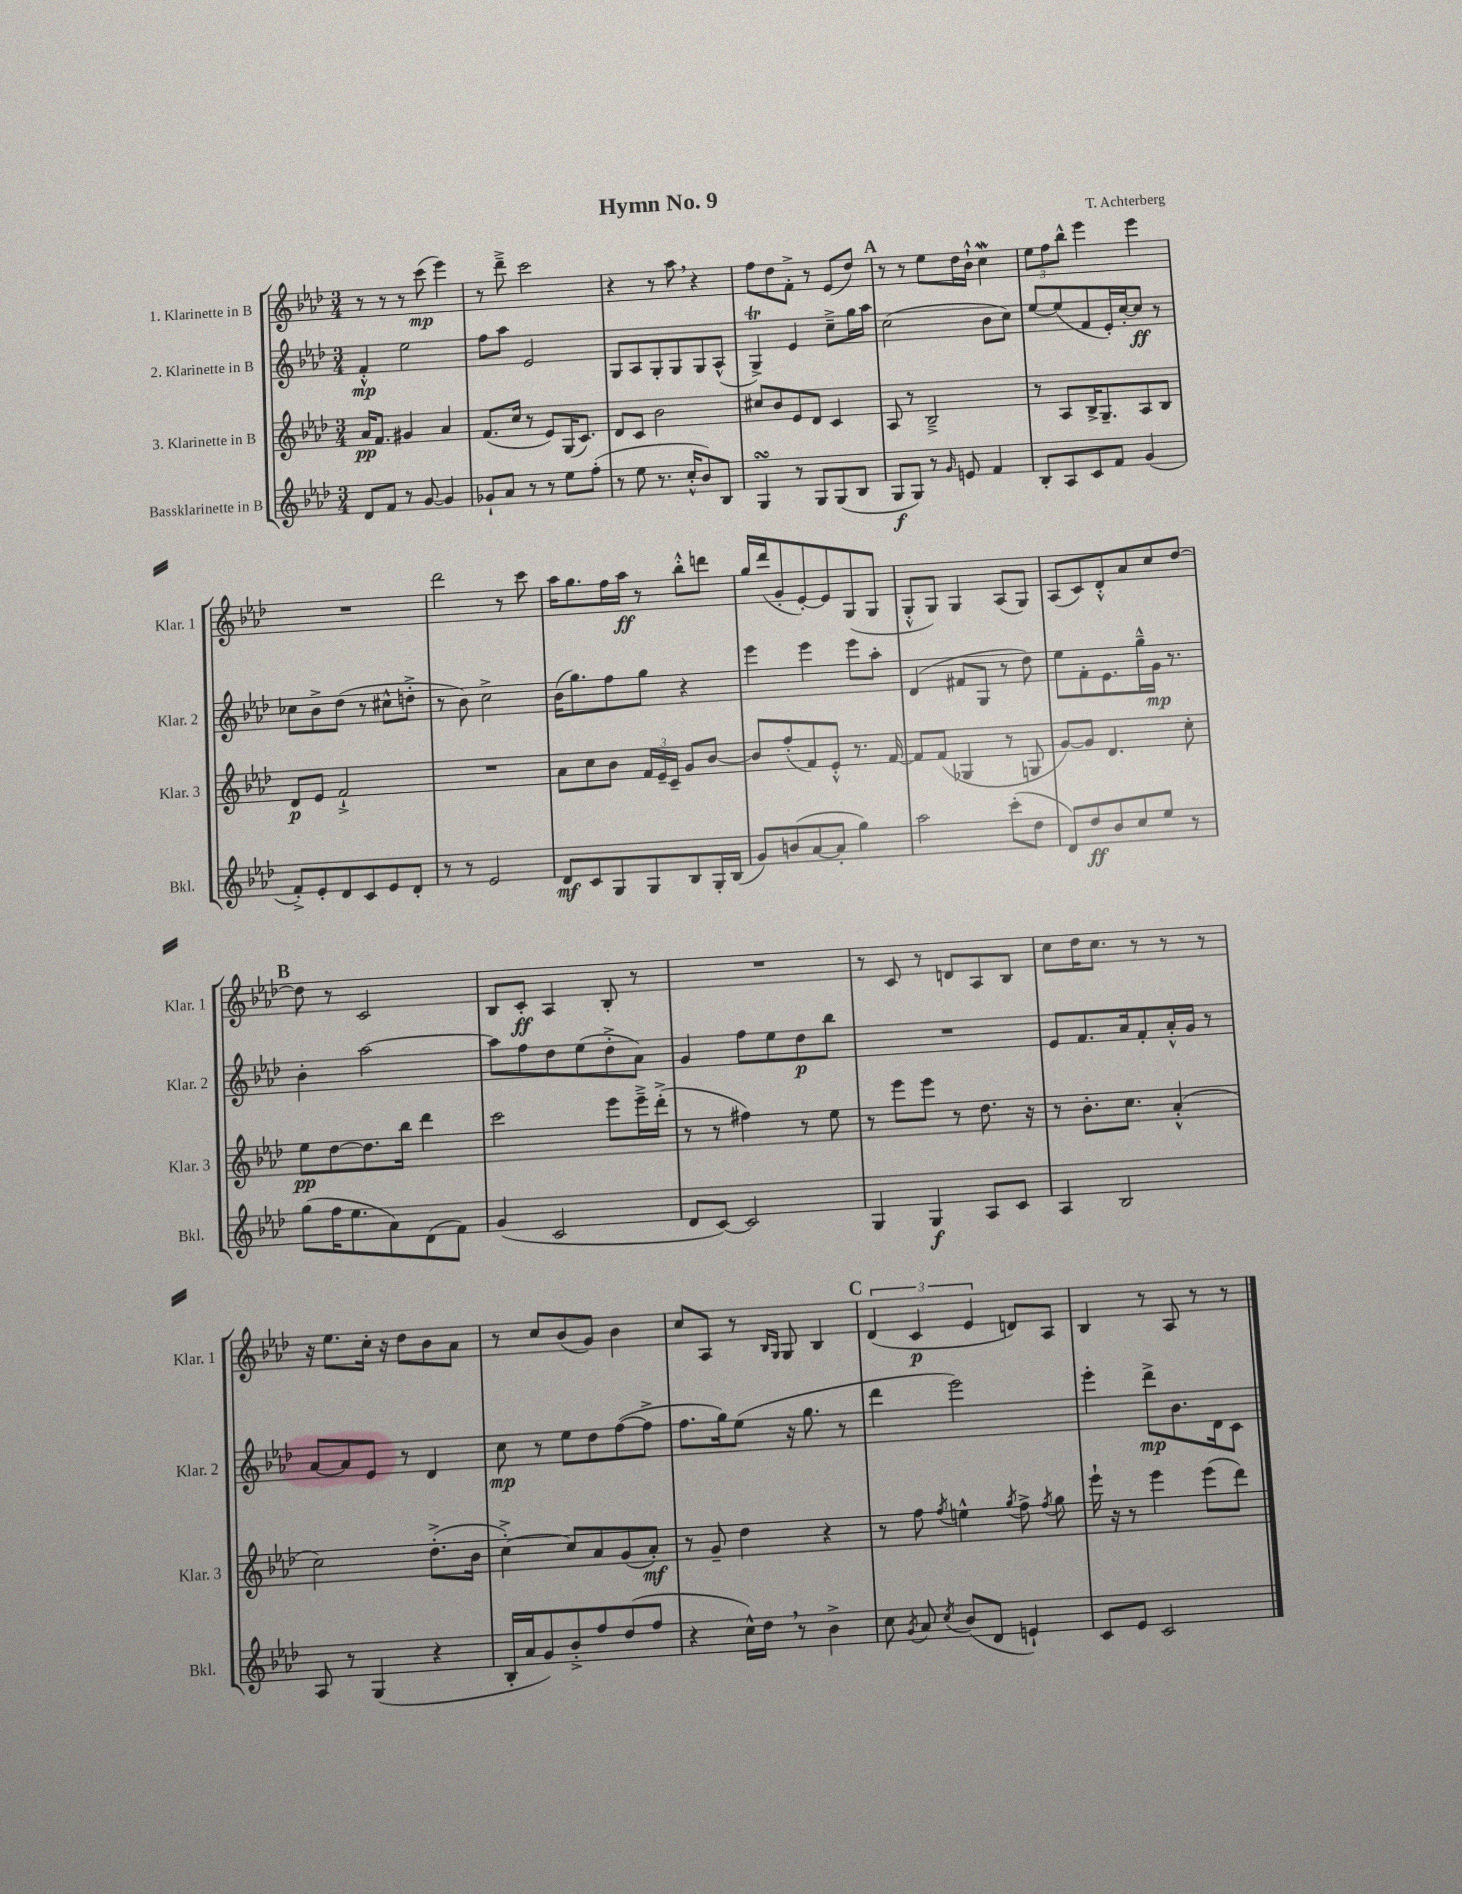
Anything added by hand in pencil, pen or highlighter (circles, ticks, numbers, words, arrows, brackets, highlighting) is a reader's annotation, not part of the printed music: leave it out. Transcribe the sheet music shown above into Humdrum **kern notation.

**kern	**dynam	**kern	**dynam	**kern	**dynam	**kern	**dynam
*part4	*part4	*part3	*part3	*part2	*part2	*part1	*part1
*staff4	*staff4	*staff3	*staff3	*staff2	*staff2	*staff1	*staff1
*I"Bassklarinette in B	*	*I"3. Klarinette in B	*	*I"2. Klarinette in B	*	*I"1. Klarinette in B	*
*I'Bkl.	*	*I'Klar. 3	*	*I'Klar. 2	*	*I'Klar. 1	*
*clefG2	*	*clefG2	*	*clefG2	*	*clefG2	*
*k[b-e-a-d-]	*	*k[b-e-a-d-]	*	*k[b-e-a-d-]	*	*k[b-e-a-d-]	*
*M3/4	*	*M3/4	*	*M3/4	*	*M3/4	*
=1	=1	=1	=1	=1	=1	=1	=1
8d-/L	.	16a-/KL	pp	4f'^^/	mp	8r	.
.	.	8.f/J	.	.	.	.	.
8f/J	.	.	.	.	.	8r	.
8r	.	4g#X/	.	2ee-\	.	8r	.
[8g/	.	.	.	.	.	(8ccc\	mp
4g/]	.	4a-/	.	.	.	4eee-\)	.
=2	=2	=2	=2	=2	=2	=2	=2
8g-X`/L	.	(8.f/L	.	8ff\L	.	8r	.
8a-/J	.	.	.	8aa-\J	.	8ddd-~^\	.
.	.	16cc/Jk	.	.	.	.	.
8r	.	8r	.	2e-/	.	2ccc\	.
8r	.	8e-/L)	.	.	.	.	.
8ee-\L	.	(16G/K	.	.	.	.	.
.	.	8.c/J)	.	.	.	.	.
(8ff'\J	.	.	.	.	.	.	.
=3	=3	=3	=3	=3	=3	=3	=3
8r	.	8d-/L	.	8G/L	.	4r	.
8ee-\	.	8c/J	.	8A-/	.	.	.
8.r	.	2b-\	.	8G'/	.	8r	.
.	.	.	.	8G/	.	8aa-,\	.
16cc'^^/KL	.	.	.	.	.	.	.
8b-/)	.	.	.	8G/	.	4r	.
8B-/J	.	.	.	(8A-^^/J	.	.	.
=4	=4	=4	=4	=4	=4	=4	=4
4GsSsS/	.	8cc#X/L	.	4Gt^/)	.	8ff\L	.
.	.	8b-/	.	.	.	8dd-\	.
8r	.	8e-/	.	4e-/	.	8f'^\J	.
8G/L	.	8d-/J	.	.	.	8r	.
(8G/	.	4c/	.	8cc~^\L	.	(8e-/L	.
8B-/J	.	.	.	16gg\L	.	8dd-/J)	.
.	.	.	.	16aa-\JJ	.	.	.
!!LO:REH:place=s1:t=A
=5	=5	=5	=5	=5	=5	=5	=5
8G/L	f	8A-/	.	(2cc\	.	8r	.
8G/J)	.	8r	.	.	.	8r	.
8r	.	2B-~^/	.	.	.	8ee-\L	.
16qqg/	.	.	.	.	.	.	.
8en/	.	.	.	.	.	16dd-\L	.
.	.	.	.	.	.	16b-`^^\JJ	.
4f/	.	.	.	8b-\L	.	4ccW\	.
.	.	.	.	8cc\J)	.	.	.
=6	=6	=6	=6	=6	=6	=6	=6
8B-'/L	.	8r	.	[8ee-/L	.	12ee-\L	.
.	.	.	.	.	.	12ff\	.
8A-/	.	8A-/L	.	(8ee-/]	.	.	.
.	.	.	.	.	.	12bb-^^\J	.
8c/	.	16B-^/K	.	8f/	.	4eee-\	.
.	.	8.G~/	.	.	.	.	.
8f/J	.	.	.	16e-'/L)	.	.	.
.	.	.	.	[16cc'/J	.	.	.
(4g/	.	8A-/	.	8cc/J]	ff	4eee-\	.
.	.	8B-/J	.	8r	.	.	.
!!LO:LB:g=z
=7	=7	=7	=7	=7	=7	=7	=7
8f'^/L)	.	8d-/L	p	8cc-X\L	.	2.r	.
8e-'/	.	8e-/J	.	8b-^\	.	.	.
8d-/	.	2f`^/	.	(8dd-\J	.	.	.
8c/	.	.	.	8r	.	.	.
8e-/	.	.	.	8cc#X^^\L	.	.	.
8d-'/J	.	.	.	8ddn'^\J	.	.	.
=8	=8	=8	=8	=8	=8	=8	=8
8r	.	2.r	.	8r	.	2ddd-\	.
8r	.	.	.	8b-\)	.	.	.
2e-/	.	.	.	2cc^\	.	.	.
.	.	.	.	.	.	8r	.
.	.	.	.	.	.	8ccc\	.
=9	=9	=9	=9	=9	=9	=9	=9
8d-/L	mf	8a-\L	.	(16b-\KL	.	16aa-\KL	.
.	.	.	.	8.gg\)	.	8.gg\	.
8c/	.	8cc\	.	.	.	.	.
8G/	.	8b-\J	.	8ff\	.	16ff\L	.
.	.	.	.	.	.	16aa-\JJ	ff
8G/	.	24f/LL	.	8gg\J	.	8r	.
.	.	24e-~/	.	.	.	.	.
.	.	24c~/JJ	.	.	.	.	.
8B-/	.	8g/L	.	4r	.	8bb-'^^\L	.
16G'/L	.	[8b-/J	.	.	.	8dddn\J	.
(16B-/JJ	.	.	.	.	.	.	.
=10	=10	=10	=10	=10	=10	=10	=10
8g/L)	.	8b-/L]	.	4eee-\	.	16gg/LL	.
.	.	.	.	.	.	(16ddd-/J	.
(8bn/	.	(8ff'/	.	.	.	8g'/	.
[8a-/	.	8f/)	.	4eee-\	.	[8e-'/)	.
8a-'/J]	.	8e-'^^/J	.	.	.	8e-/]	.
4gg\)	.	8.r	.	8eee-\L	.	(8G/	.
.	.	.	.	8aa-'\J	.	8G/J	.
.	.	[16f/	.	.	.	.	.
=11	=11	=11	=11	=11	=11	=11	=11
2aa-\	.	8f/L]	.	(4d-/	.	8G'^^/L	.
.	.	(8f/J	.	.	.	8G/J)	.
.	.	4G-X/	.	8f#X/L	.	4G/	.
.	.	.	.	8G/J	.	.	.
(8ccc'\L	.	8r	.	8r	.	(8A-/L	.
8dd-\J	.	8Gn/	.	8dd-\)	.	8G/J)	.
=12	=12	=12	=12	=12	=12	=12	=12
8d-/L)	.	[8g/L)	.	8ee-\L	.	(8A-/L	.
8dd-/	ff	8g/J]	.	8f'\	.	8c/)	.
8b-/	.	4.d-/	.	8.e-\	.	8d-'^^/	.
8cc/	.	.	.	.	.	8a-/	.
.	.	.	.	16gg~^^\L	.	.	.
8ee-/J	.	.	.	16g\JJ	mp	8cc/	.
.	.	.	.	8.r	.	.	.
8r	.	8cc'\	.	.	.	[8dd-/J	.
!!LO:LB:g=z
!!LO:REH:place=s1:t=B
=13	=13	=13	=13	=13	=13	=13	=13
(8gg\L	.	8ee-\L	pp	4b-'\	.	8dd-\]	.
16ff\K	.	[8dd-\	.	.	.	8r	.
8.ee-\	.	.	.	.	.	.	.
.	.	8.dd-\]	.	[2aa-\	.	2c/	.
8a-\)	.	.	.	.	.	.	.
.	.	16bb-\Jk	.	.	.	.	.
(8d-\	.	4ddd-\	.	.	.	.	.
8f\J)	.	.	.	.	.	.	.
=14	=14	=14	=14	=14	=14	=14	=14
(4g/	.	2ccc\	.	8aa-\L]	.	8B-/L	.
.	.	.	.	8ff\	.	8c'/J	ff
2c/	.	.	.	8dd-\	.	4A-/	.
.	.	.	.	(8ee-\	.	.	.
.	.	8eee-\L	.	8dd-'^\	.	8B-'/	.
.	.	16eee-~^\L	.	8a-\J)	.	8r	.
.	.	(16ddd-'^\JJ	.	.	.	.	.
=15	=15	=15	=15	=15	=15	=15	=15
8d-/L	.	8r	.	4g/	.	2.r	.
[8c/J)	.	8r	.	.	.	.	.
2c/]	.	4ff#X\)	.	8ff\L	.	.	.
.	.	.	.	8ee-\	.	.	.
.	.	8r	.	8dd-\	p	.	.
.	.	8ee-\	.	8bb-\J	.	.	.
=16	=16	=16	=16	=16	=16	=16	=16
4G/	.	8r	.	2.r	.	8r	.
.	.	8eee-\L	.	.	.	8c/	.
4G/	f	8eee-\J	.	.	.	8r	.
.	.	8r	.	.	.	8dn/L	.
8A-/L	.	8.dd-\	.	.	.	8A-/	.
8c/J	.	.	.	.	.	8B-/J	.
.	.	16r	.	.	.	.	.
=17	=17	=17	=17	=17	=17	=17	=17
4A-/	.	8r	.	8e-/L	.	8cc\L	.
.	.	8.b-'\L	.	8.f/	.	16dd-\K	.
.	.	.	.	.	.	8.cc\J	.
2B-/	.	.	.	.	.	.	.
.	.	8.cc\J	.	16a-/k	.	.	.
.	.	.	.	8f'/	.	8r	.
.	.	(4a-'^^/	.	16a-'^^/L	.	8r	.
.	.	.	.	16g/JJ	.	.	.
.	.	.	.	8r	.	8r	.
!!LO:LB:g=z
=18	=18	=18	=18	=18	=18	=18	=18
8A-/	.	2cc\)	.	[8a-/L	.	16r	.
.	.	.	.	.	.	8.ee-\L	.
8r	.	.	.	8a-/]	.	.	.
(4G/	.	.	.	8e-/J	.	16cc'\Jk	.
.	.	.	.	.	.	16r	.
.	.	.	.	8r	.	8dd-\L	.
4r	.	(8.dd-'^\L	.	4d-/	.	8b-\	.
.	.	.	.	.	.	8a-\J	.
.	.	16b-\Jk	.	.	.	.	.
=19	=19	=19	=19	=19	=19	=19	=19
16B-'/LL	.	[4cc'^\)	.	8cc\	mp	8r	.
16a-/J	.	.	.	.	.	.	.
8g/)	.	.	.	8r	.	8cc/L	.
8b-'^/	.	8cc/L]	.	8ee-\L	.	(8b-/	.
8ff/	.	8a-/	.	8dd-\	.	8g/J)	.
(8dd-/	.	(8g/	.	([8ff\	.	4b-\	.
8ff/J	.	8a-'/J)	mf	8ff^\J]	.	.	.
=20	=20	=20	=20	=20	=20	=20	=20
4r	.	8r	.	8.ff\L	.	8cc/L	.
.	.	8g~/	.	.	.	8A-/J	.
.	.	.	.	16gg\k)	.	.	.
16cc^^\LL)	.	4dd-\	.	(8ee-\J	.	8r	.
16dd-,\JJ	.	.	.	.	.	.	.
.	.	.	.	.	.	16qqB-/LL	.
.	.	.	.	.	.	16qqG/JJ	.
8r	.	.	.	16r	.	8G/	.
.	.	.	.	8.gg\	.	.	.
4b-^\	.	4r	.	.	.	4B-/	.
.	.	.	.	8r	.	.	.
!!LO:REH:place=s1:t=C
=21	=21	=21	=21	=21	=21	=21	=21
8cc\	.	8r	.	4ddd-\	.	(6d-/	.
8qg/	.	.	.	.	.	.	.
8a-/	.	8ff\	.	.	.	.	.
.	.	.	.	.	.	6c/	p
8qcc/	.	8qff/	.	.	.	.	.
(8b-/L	.	4een^^\	.	2eee-\)	.	.	.
.	.	.	.	.	.	6e-/	.
8d-/J	.	.	.	.	.	.	.
.	.	8qgg/	.	.	.	.	.
4en`/)	.	8ff^\	.	.	.	8dn/L)	.
.	.	8qff/	.	.	.	.	.
.	.	8gg\	.	.	.	8A-/J	.
=22	=22	=22	=22	=22	=22	=22	=22
8c/L	.	16eee-`\	.	4eee-'\	.	4B-/	.
.	.	16r	.	.	.	.	.
8e-/J	.	8r	.	.	.	.	.
2c/	.	4eee-\	.	8ddd-^\L	mp	8r	.
.	.	.	.	8.b-\	.	8A-/	.
.	.	(8eee-\L	.	.	.	8r	.
.	.	.	.	16d-\k	.	.	.
.	.	8ddd-\J)	.	8c\J	.	8r	.
==	==	==	==	==	==	==	==
*-	*-	*-	*-	*-	*-	*-	*-
